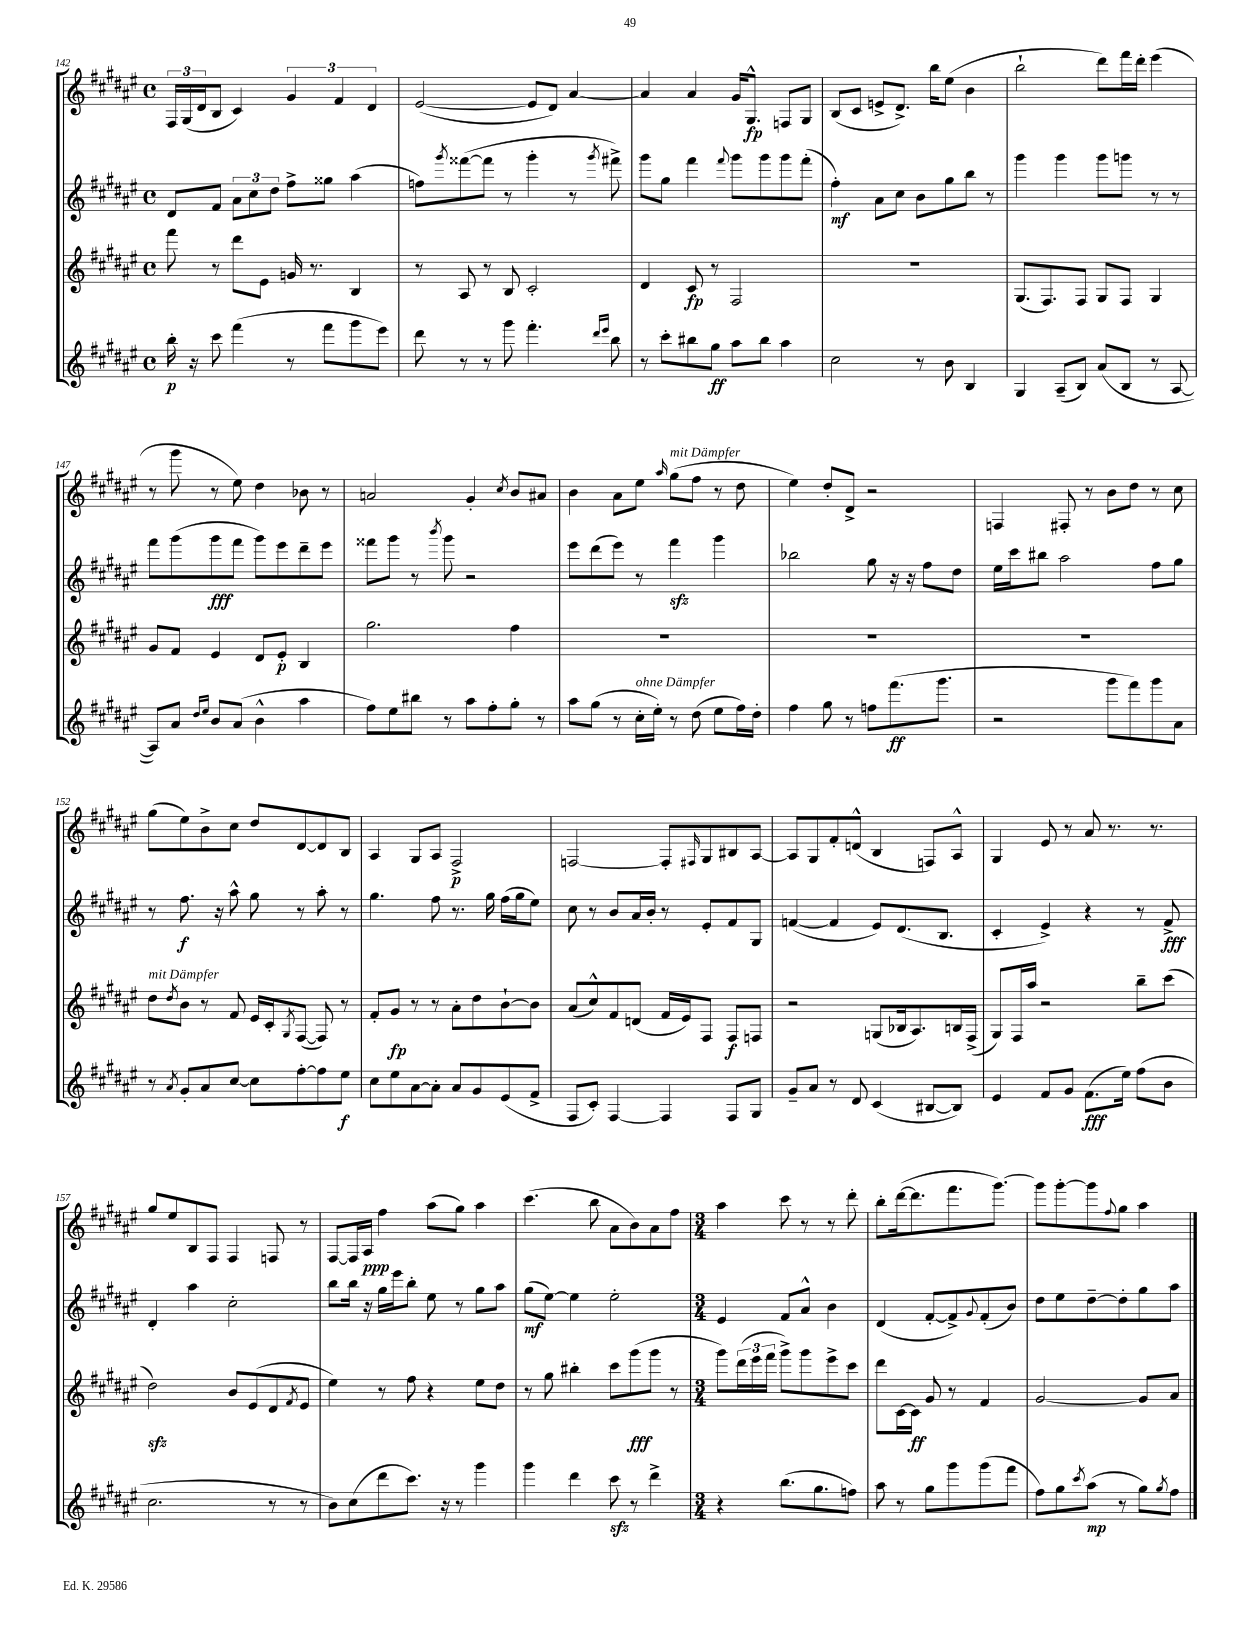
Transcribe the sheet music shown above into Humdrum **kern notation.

**kern	**dynam	**kern	**dynam	**kern	**dynam	**kern	**dynam
*part4	*part4	*part3	*part3	*part2	*part2	*part1	*part1
*staff4	*staff4	*staff3	*staff3	*staff2	*staff2	*staff1	*staff1
*clefG2	*	*clefG2	*	*clefG2	*	*clefG2	*
*k[f#c#g#d#a#e#]	*	*k[f#c#g#d#a#e#]	*	*k[f#c#g#d#a#e#]	*	*k[f#c#g#d#a#e#]	*
*M4/4	*	*M4/4	*	*M4/4	*	*M4/4	*
*met(c)	*	*met(c)	*	*met(c)	*	*met(c)	*
=142	=142	=142	=142	=142	=142	=142	=142
16bb'\	p	8fff#\	.	8d#/L	.	24F#/LL	.
.	.	.	.	.	.	(24G#/	.
16r	.	.	.	.	.	.	.
.	.	.	.	.	.	24d#/J	.
8ccc#\	.	8r	.	8f#/J	.	8B/J	.
(4fff#\	.	8ddd#\L	.	12a#\L	.	4c#/)	.
.	.	.	.	12cc#\	.	.	.
.	.	8e#\J	.	.	.	.	.
.	.	.	.	12dd#\J	.	.	.
8r	.	16gn/	.	8ff#^\L	.	6g#/	.
.	.	8.r	.	.	.	.	.
8fff#\L	.	.	.	8gg##X\J	.	.	.
.	.	.	.	.	.	6f#/	.
8ggg#\	.	4B/	.	(4aa#\	.	.	.
.	.	.	.	.	.	6d#/	.
8eee#\J)	.	.	.	.	.	.	.
=143	=143	=143	=143	=143	=143	=143	=143
8ddd#\	.	8r	.	8ffn\L)	.	([2e#/	.
.	.	.	.	8qggg#/	.	.	.
8r	.	8A#/	.	([8fff##X\	.	.	.
8r	.	8r	.	8fff##\J]	.	.	.
8ggg#\	.	8B/	.	8r	.	.	.
4.fff#'\	.	2c#'/	.	4ggg#'\	.	8e#/L]	.
.	.	.	.	.	.	8d#/J)	.
.	.	.	.	8r	.	[4a#/	.
16qqddd#/LL	.	.	.	.	.	.	.
16qqeee#/JJ	.	.	.	8qggg#/	.	.	.
8bb\	.	.	.	8fff#X^\)	.	.	.
=144	=144	=144	=144	=144	=144	=144	=144
8r	.	4d#/	.	8ggg#\L	.	4a#/]	.
8ccc#'\L	.	.	.	8gg#\J	.	.	.
8bb#X\	.	8c#/	fp	4fff#\	.	4a#/	.
8gg#\J	ff	8r	.	.	.	.	.
.	.	.	.	8qqfff#/	.	.	.
8aa#\L	.	2F#/	.	8ggg#\L	.	16g#/KL	.
.	.	.	.	.	.	8.G#^^/J	fp
8bb#\J	.	.	.	8ggg#\	.	.	.
4aa#\	.	.	.	8ggg#\	.	8Fn/L	.
.	.	.	.	(8fff#'\J	.	8G#/J	.
=145	=145	=145	=145	=145	=145	=145	=145
2cc#\	.	1r	.	4ff#'\)	mf	(8B/L	.
.	.	.	.	.	.	8c#/J	.
.	.	.	.	8a#\L	.	8en^/L	.
.	.	.	.	8cc#\J	.	8.d#^/J)	.
8r	.	.	.	8b\L	.	.	.
.	.	.	.	.	.	16bb\KL	.
8b\	.	.	.	8gg#\	.	(8ee#\J	.
4B/	.	.	.	8bb\J	.	4b\	.
.	.	.	.	8r	.	.	.
=146	=146	=146	=146	=146	=146	=146	=146
4G#/	.	(8.G#/L	.	4ggg#\	.	2bb`\	.
.	.	8.F#/)	.	.	.	.	.
(8A#~/L	.	.	.	4ggg#\	.	.	.
8B/J)	.	8F#/J	.	.	.	.	.
(8a#/L	.	8G#/L	.	8ggg#\L	.	8ddd#\L)	.
8B/J	.	8F#/J	.	8gggn\J	.	16fff#\L	.
.	.	.	.	.	.	16ddd#'\JJ	.
8r	.	4G#/	.	8r	.	(4eee#\	.
[8A#/	.	.	.	8r	.	.	.
!!LO:LB:g=z
=147	=147	=147	=147	=147	=147	=147	=147
8A#/L])	.	8g#/L	.	8fff#\L	.	8r	.
8a#/J	.	8f#/J	.	(8ggg#\	.	8ggg#\	.
16qqdd#/LL	.	.	.	.	.	.	.
16qqee#/JJ	.	.	.	.	.	.	.
8b/L	.	4e#/	.	8ggg#\	fff	8r	.
(8a#/J	.	.	.	8fff#\J	.	8ee#\)	.
4b^^\	.	8d#/L	.	8ggg#\L)	.	4dd#\	.
.	.	8e#'/J	p	8eee#\	.	.	.
4aa#\	.	4B/	.	8ddd#~\	.	8b-X\	.
.	.	.	.	8eee#\J	.	8r	.
=148	=148	=148	=148	=148	=148	=148	=148
8ff#\L)	.	2.gg#\	.	8fff##X\L	.	2an/	.
8ee#\	.	.	.	8ggg#\J	.	.	.
8bb#X\J	.	.	.	8r	.	.	.
.	.	.	.	8qbbb/	.	.	.
8r	.	.	.	8ggg#\	.	.	.
8aa#\L	.	.	.	2r	.	4g#'/	.
8ff#'\	.	.	.	.	.	.	.
.	.	.	.	.	.	8qcc#/	.
8gg#'\J	.	4ff#\	.	.	.	8b/L	.
8r	.	.	.	.	.	8a#X/J	.
=149	=149	=149	=149	=149	=149	=149	=149
8aa#\L	.	1r	.	8eee#\L	.	4b\	.
(8gg#\J	.	.	.	(8ddd#\	.	.	.
8r	.	.	.	8eee#\J)	.	8a#\L	.
!LO:TX:a:i:t=ohne Dämpfer	!	!	!	!	!	!	!
16cc#'\LL	.	.	.	8r	.	8ee#\J	.
16ee#'\JJ)	.	.	.	.	.	.	.
.	.	.	.	.	.	16qqaa#/	.
!	!	!	!	!	!	!LO:TX:a:i:t=mit Dämpfer	!
8r	.	.	.	4fff#zz\	.	(8gg#\L	.
(8dd#\	.	.	.	.	.	8ff#\J	.
8ee#\L	.	.	.	4ggg#\	.	8r	.
16ff#\L)	.	.	.	.	.	8dd#\	.
16dd#'\JJ	.	.	.	.	.	.	.
=150	=150	=150	=150	=150	=150	=150	=150
4ff#\	.	1r	.	2bb-X\	.	4ee#\)	.
8gg#\	.	.	.	.	.	8dd#'/L	.
8r	.	.	.	.	.	8d#^/J	.
8ffn\L	.	.	.	8gg#\	.	2r	.
(8.fff#\	ff	.	.	16r	.	.	.
.	.	.	.	16r	.	.	.
.	.	.	.	8ff#\L	.	.	.
8.ggg#\J	.	.	.	.	.	.	.
.	.	.	.	8dd#\J	.	.	.
=151	=151	=151	=151	=151	=151	=151	=151
2r	.	1r	.	16ee#\LL	.	4Fn/	.
.	.	.	.	16ccc#\J	.	.	.
.	.	.	.	8bb#X\J	.	.	.
.	.	.	.	2aa#\	.	8F#X'/	.
.	.	.	.	.	.	8r	.
8ggg#\L	.	.	.	.	.	8b\L	.
8fff#\)	.	.	.	.	.	8dd#\J	.
8ggg#\	.	.	.	8ff#\L	.	8r	.
8a#\J	.	.	.	8gg#\J	.	8cc#\	.
!!LO:LB:g=z
=152	=152	=152	=152	=152	=152	=152	=152
!	!	!LO:TX:a:i:t=mit Dämpfer	!	!	!	!	!
8r	.	8dd#\L	.	8r	.	(8gg#\L	.
8qa#/	.	8qdd#/	.	.	.	.	.
8g#'/L	.	8b\J	.	8.ff#\	f	8ee#\)	.
8a#/	.	8r	.	.	.	8b^\	.
.	.	.	.	16r	.	.	.
[8cc#/J	.	8f#/	.	8aa#^^\	.	8cc#\J	.
8cc#\L]	.	16e#/LL	.	8gg#\	.	8dd#/L	.
.	.	16c#'/J	.	.	.	.	.
.	.	8qG#/	.	.	.	.	.
[8ff#'\	.	([8F#/J	.	8r	.	[8d#/	.
8ff#\]	.	8F#/])	.	8aa#'\	.	8d#/]	.
8ee#\J	f	8r	.	8r	.	8B/J	.
=153	=153	=153	=153	=153	=153	=153	=153
8cc#\L	.	8f#'/L	.	4.gg#\	.	4A#/	.
8ee#\	.	8g#/J	fp	.	.	.	.
[8a#\	.	8r	.	.	.	8G#/L	.
8a#'\J]	.	8r	.	8ff#\	.	8A#/J	.
8a#/L	.	8a#'\L	.	8.r	.	2F#^/	p
8g#/	.	8dd#\	.	.	.	.	.
.	.	.	.	16gg#\	.	.	.
(8e#/	.	[8b`\	.	(16ff#\LL	.	.	.
.	.	.	.	16gg#\J	.	.	.
8f#^/J	.	8b\J]	.	8ee#\J)	.	.	.
=154	=154	=154	=154	=154	=154	=154	=154
8F#/L	.	(8a#/L	.	8cc#\	.	[2Fn/	.
8c#'/J)	.	8cc#^^/)	.	8r	.	.	.
[4F#/	.	8f#/	.	8b/L	.	.	.
.	.	(8dn/J	.	16a#/L	.	.	.
.	.	.	.	16b'/JJ	.	.	.
4F#/]	.	16f#/LL	.	8r	.	8F'/L]	.
.	.	16e#/J)	.	.	.	.	.
.	.	.	.	.	.	16qqF#X/	.
.	.	8F#/J	.	8e#'/L	.	8G#/	.
8F#/L	.	8F#/L	f	8f#/	.	8B#X/	.
8G#/J	.	8Fn/J	.	8G#/J	.	[8A#/J	.
=155	=155	=155	=155	=155	=155	=155	=155
8g#~/L	.	2r	.	([4fn/	.	8A#/L]	.
8a#/J	.	.	.	.	.	8G#/	.
8r	.	.	.	4f/]	.	8f#'/	.
8d#/	.	.	.	.	.	(8dn^^/J	.
(4c#/	.	(8Gn/L	.	8e#/L)	.	4B/	.
.	.	16B-X/k	.	(8.d#/	.	.	.
.	.	8.A#/)	.	.	.	.	.
[8B#X/L	.	.	.	.	.	8Fn/L)	.
.	.	.	.	8.B/J	.	.	.
8B#/J])	.	16Bn/L	.	.	.	8A#^^/J	.
.	.	(16F#^/JJ	.	.	.	.	.
=156	=156	=156	=156	=156	=156	=156	=156
4e#/	.	8G#/L)	.	4c#'/	.	4G#/	.
.	.	16F#/L	.	.	.	.	.
.	.	16aa#/JJ	.	.	.	.	.
8f#/L	.	2r	.	4e#^/)	.	8e#/	.
8g#/J	.	.	.	.	.	8r	.
(8.f#\L	fff	.	.	4r	.	8a#/	.
.	.	.	.	.	.	8.r	.
16ee#\Jk)	.	.	.	.	.	.	.
(8ff#\L	.	8bb~\L	.	8r	.	.	.
.	.	.	.	.	.	8.r	.
8b\J	.	(8ccc#\J	.	8f#^/	fff	.	.
!!LO:LB:g=z
=157	=157	=157	=157	=157	=157	=157	=157
2.cc#\	.	2dd#zz\)	.	4d#'/	.	8gg#/L	.
.	.	.	.	.	.	8ee#/	.
.	.	.	.	4aa#\	.	8B/	.
.	.	.	.	.	.	8F#/J	.
.	.	8b/L	.	2cc#'\	.	4F#/	.
.	.	(8e#/	.	.	.	.	.
8r	.	8d#/	.	.	.	8Fn/	.
.	.	8qf#/	.	.	.	.	.
8r	.	8e#/J	.	.	.	8r	.
=158	=158	=158	=158	=158	=158	=158	=158
8b\L)	.	4ee#\)	.	8bb\L	.	[8F#/L	.
(8cc#\	.	.	.	16bb\Jk	.	16F#/L]	.
.	.	.	.	16r	.	16A#/JJ	ppp
8ddd#\	.	8r	.	16gg#\LL	.	4ff#\	.
.	.	.	.	16eee#\J	.	.	.
8.ccc#\J)	.	8ff#\	.	8bb'\J	.	.	.
.	.	4r	.	8ee#\	.	(8aa#\L	.
16r	.	.	.	.	.	.	.
8r	.	.	.	8r	.	8gg#\J)	.
4ggg#\	.	8ee#\L	.	8gg#\L	.	4aa#\	.
.	.	8dd#\J	.	8aa#\J	.	.	.
=159	=159	=159	=159	=159	=159	=159	=159
4ggg#\	.	8r	.	(8gg#\L	mf	(4.ccc#\	.
.	.	8gg#\	.	[8ee#\J)	.	.	.
4ddd#\	.	4bb#X'\	.	4ee#\]	.	.	.
.	.	.	.	.	.	8bb\	.
8ccc#zz\	.	8ccc#\L	.	2ee#'\	.	8a#\L	.
8r	.	(8ggg#\	fff	.	.	8b\)	.
4ddd#^\	.	8ggg#\J	.	.	.	8a#\	.
.	.	8r	.	.	.	8ff#\J	.
=160	=160	=160	=160	=160	=160	=160	=160
*M3/4	*	*M3/4	*	*M3/4	*	*M3/4	*
4r	.	8ggg#\L)	.	4e#/	.	4aa#\	.
.	.	(24ddd#\L	.	.	.	.	.
.	.	24eee#\	.	.	.	.	.
.	.	24fff#\JJ	.	.	.	.	.
(8.bb\L	.	8ggg#^\L)	.	8f#/L	.	8ccc#\	.
.	.	8ggg#\	.	8a#^^/J	.	8r	.
8.gg#\	.	.	.	.	.	.	.
.	.	8eee#^\	.	4b\	.	8r	.
8ffn\J)	.	8ccc#\J	.	.	.	8ddd#'\	.
=161	=161	=161	=161	=161	=161	=161	=161
8aa#\	.	8ddd#\L	.	(4d#/	.	8bb'\L	.
8r	.	[16c#\L	.	.	.	([16ddd#\k	.
.	.	16c#\JJ]	ff	.	.	8.ddd#\]	.
8gg#\L	.	8g#/	.	[8f#'/L	.	.	.
8ggg#\	.	8r	.	8f#^/])	.	8.fff#\	.
.	.	.	.	8qqg#/	.	.	.
(8ggg#\	.	4f#/	.	(8f#'/	.	.	.
.	.	.	.	.	.	[8.ggg#\J)	.
8fff#\J	.	.	.	8b/J)	.	.	.
=162	=162	=162	=162	=162	=162	=162	=162
8ff#\L)	.	[2g#/	.	8dd#\L	.	8ggg#\L]	.
8gg#\	.	.	.	8ee#\	.	[8ggg#'\	.
8qccc#/	.	.	.	.	.	.	.
(8aa#\J	mp	.	.	[8dd#~\	.	8ggg#\]	.
.	.	.	.	.	.	8qqff#/	.
8r	.	.	.	8dd#'\]	.	8gg#\J	.
8gg#\L)	.	8g#/L]	.	8gg#\	.	4aa#\	.
8qgg#/	.	.	.	.	.	.	.
8ff#\J	.	8a#/J	.	8aa#\J	.	.	.
==	==	==	==	==	==	==	==
*-	*-	*-	*-	*-	*-	*-	*-
